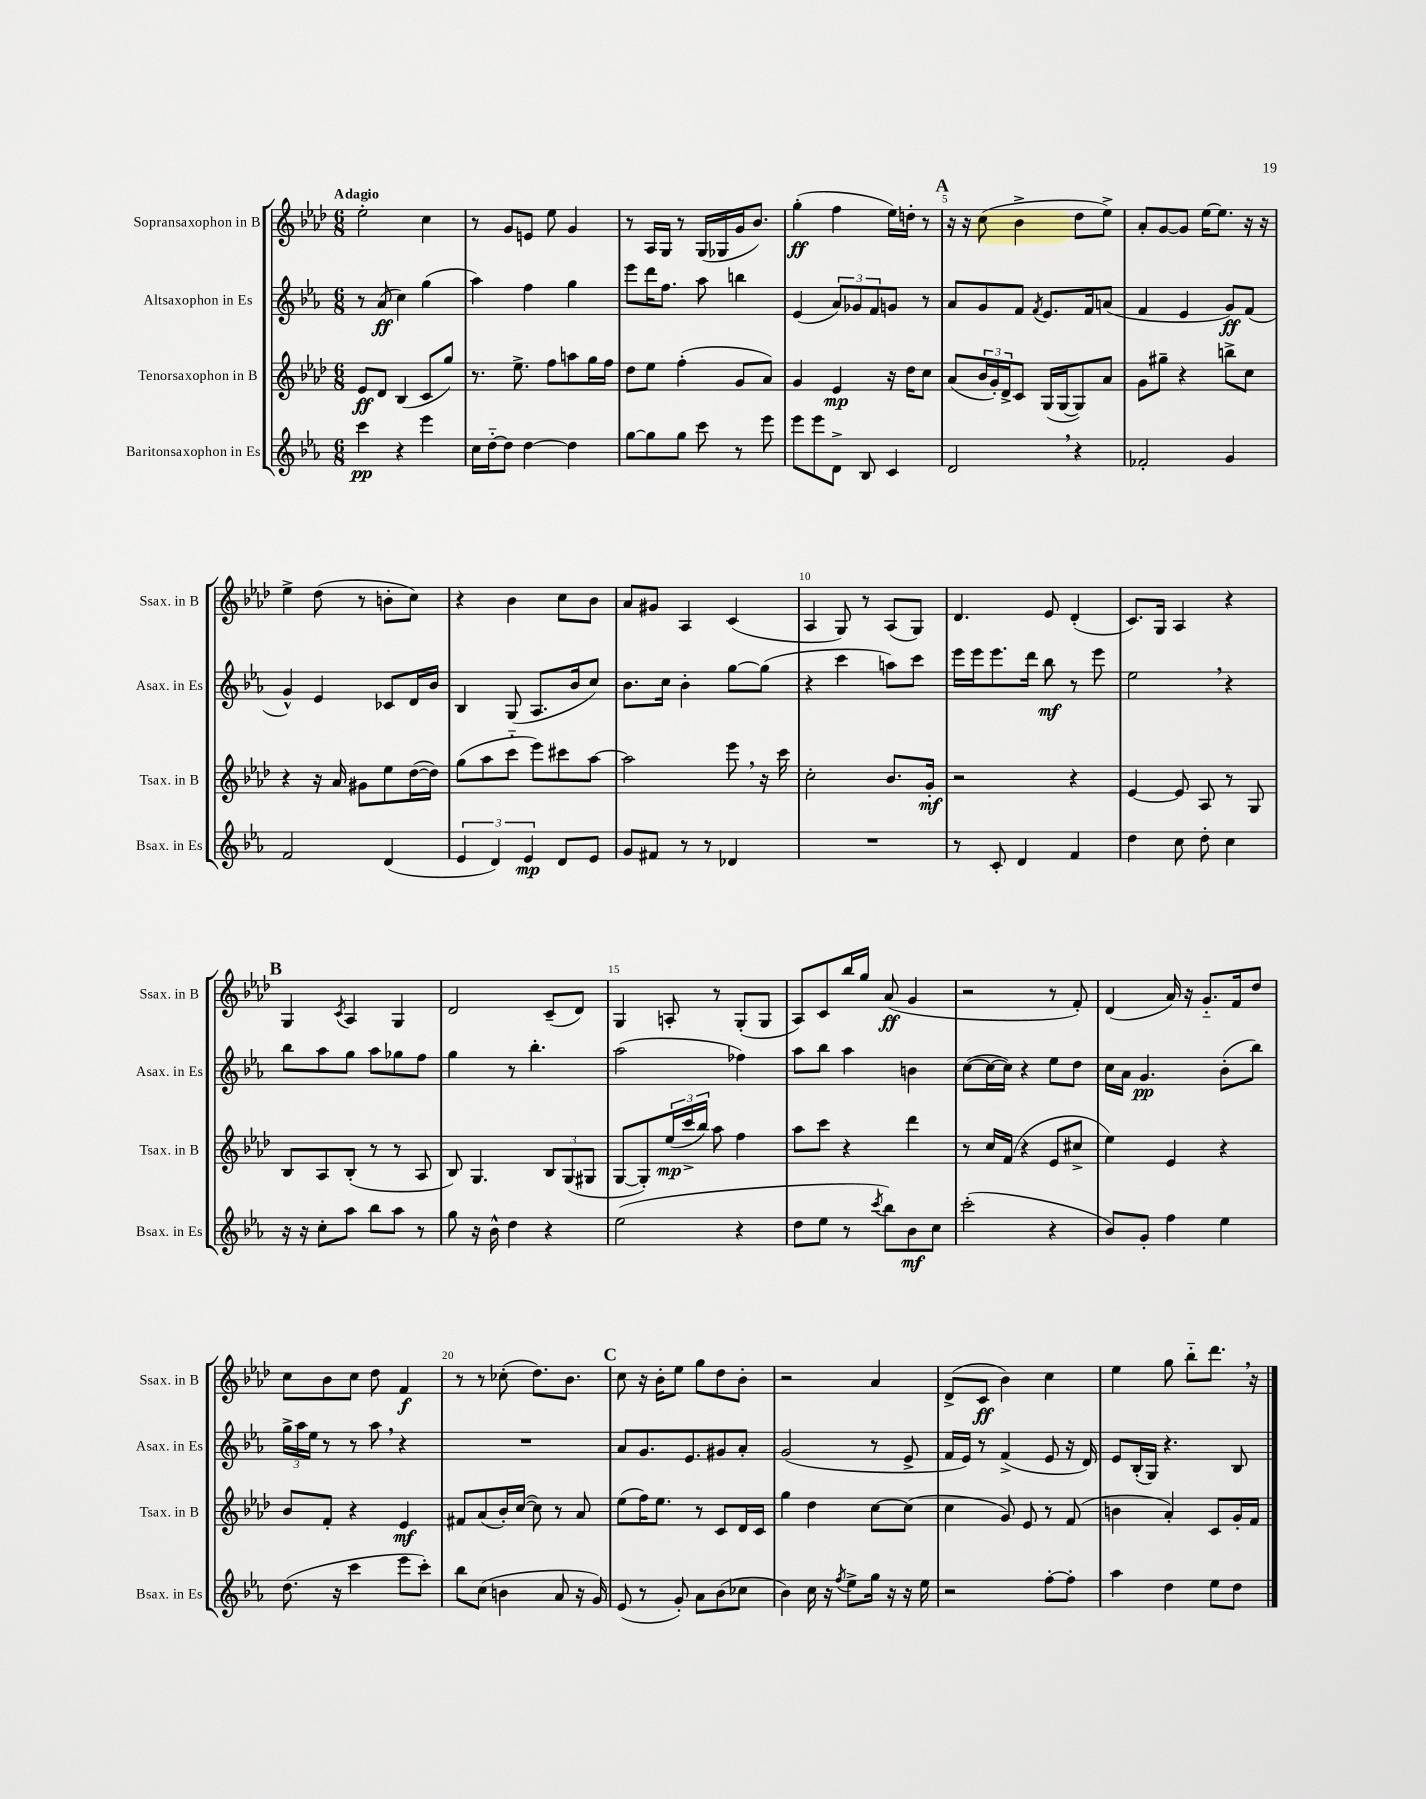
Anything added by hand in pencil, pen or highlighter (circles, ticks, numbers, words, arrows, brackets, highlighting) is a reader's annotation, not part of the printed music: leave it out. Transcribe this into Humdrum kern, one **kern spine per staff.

**kern	**kern	**kern	**kern
*staff4	*staff3	*staff2	*staff1
*clefG2	*clefG2	*clefG2	*clefG2
*k[b-e-a-]	*k[b-e-a-d-]	*k[b-e-a-]	*k[b-e-a-d-]
*M6/8	*M6/8	*M6/8	*M6/8
4ccc	8e-	8r	2ee-'
.	8d-	(8a-	.
4r	(4B-	4cc)	.
4eee-	8c	(4gg	4cc
.	8gg)	.	.
=	=	=	=
16cc	8.r	4aa-)	8r
[16dd'~	.	.	.
8dd]	.	.	8g
.	8.ee-^	.	.
[4dd	.	4ff	8e
.	8ff	.	8ee-
4dd]	8aa	4gg	4g
.	16gg	.	.
.	16ff	.	.
=	=	=	=
[8gg	8dd-	8eee-	8r
8gg]	8ee-	16ddd	16A-
.	.	8.ff	16G
8gg	(4ff'	.	8r
8ccc	.	8aa-	(16G
.	.	.	16G-
8r	8g	4bb	16g
.	.	.	8.b-)
8eee-	8a-)	.	.
=	=	=	=
8eee-	4g	(4e-	(4gg'
8eee-	.	.	.
8d^	4e-	12a-)	4ff
.	.	12g-	.
8B-	.	.	.
.	.	12f	.
4c	16r	8g	16ee-)
.	16dd-	.	16dd'
.	8cc	8r	8r
=	=	=	=
2d	(8a-	8a-	16r
.	.	.	16r
.	24b-	8g	(8cc
.	24g')	.	.
.	24d-^	.	.
.	8c	8f	4b-^
.	.	8qf	.
.	(16G	8.e-	.
.	[16G	.	.
4r	8G])	.	8dd-
.	.	16f	.
.	8a-	(8a	8ee-^)
=	=	=	=
2f-'	8g	4f	8a-'
.	8gg#~	.	[8g
.	4r	4e-	8g]
.	.	.	[16ee-
.	.	.	8.ee-]
4g	8bb^	8g)	.
.	8cc	(8f	16r
.	.	.	16r
=	=	=	=
2f	4r	4g^^)	4ee-^
.	16r	4e-	(8dd-
.	16a-	.	.
.	8g#	.	8r
(4d	8ee-	8c-	8b'
.	([16dd-	16d	8cc)
.	16dd-])	16b-	.
=	=	=	=
6e-	(8gg	4B-	4r
.	8aa-	.	.
6d)	.	.	.
.	8ccc'~	(8G	4b-
6e-	.	.	.
.	8eee-)	8.A-	.
8d	8ccc#	.	8cc
.	.	16b-	.
8e-	[8aa-	8cc)	8b-
=	=	=	=
8g	2aa-]	8.b-	8a-
8f#	.	.	8g#
.	.	16cc	.
8r	.	4b-'	4A-
8r	.	.	.
4d-	8eee-	[8gg	(4c
.	16r	(8gg]	.
.	16ccc	.	.
=	=	=	=
2.r	2cc'	4r	4A-
.	.	4ccc	8G)
.	.	.	8r
.	8.b-	8aa)	(8A-
.	.	8ccc	8G)
.	16g'	.	.
=	=	=	=
8r	2r	16eee-	4.d-
.	.	16eee-	.
8c'	.	8.eee-	.
4d	.	.	.
.	.	16ddd	.
.	.	8bb-	8e-
4f	4r	8r	(4d-'
.	.	8eee-	.
=	=	=	=
4dd	[4e-	2ee-	8.c)
.	.	.	16G
8cc	8e-]	.	4A-
8dd'	8A-	.	.
4cc	8r	4r	4r
.	8G	.	.
=	=	=	=
16r	8B-	8bb-	4G
16r	.	.	.
8cc'	8A-	8aa-	.
.	.	.	8qc
8aa-	(8B-'	8gg	4A-
8bb-	8r	8aa-	.
8aa-	8r	8gg-	4G
8r	8A-	8ff	.
=	=	=	=
8gg	8B-)	4gg	2d-
16r	4.G	.	.
16b-^^	.	.	.
4dd	.	8r	.
.	.	4.bb-'	.
4r	12B-	.	(8c~
.	(12G	.	.
.	.	.	8d-)
.	12G#	.	.
=	=	=	=
(2ee-	[8G	(2aa-	4G
.	8G'])	.	.
.	(24ee-	.	8A'
.	24ccc^	.	.
.	24bb-)	.	.
.	8aa-	.	8r
4r	4ff	4ff-)	(8G'
.	.	.	8G
=	=	=	=
8dd	8aa-	8aa-	8A-)
8ee-	8ccc	8bb-	8c
8r	4r	4aa-	16bb-
.	.	.	16gg
8qccc	.	.	.
8bb-)	.	.	(8a-
8b-	4ddd-	4b	4g
8cc	.	.	.
=	=	=	=
(2ccc'	8r	([8cc	2r
.	16cc	16cc_	.
.	(16f	16cc])	.
.	4r	4r	.
4r	8e-	8ee-	8r
.	8cc#^	8dd	8f')
=	=	=	=
8b-)	4ee-)	16cc	(4d-
.	.	16a-	.
8g'	.	4.g	.
4ff	4e-	.	16a-)
.	.	.	16r
.	.	.	8.g'~
4ee-	4r	(8b-'	.
.	.	.	16f
.	.	8bb-)	8dd-
=	=	=	=
(8.dd	8b-	24gg^	8cc
.	.	24aa-	.
.	.	24ee-	.
.	8f'	8r	8b-
16r	.	.	.
4ccc	4r	8r	8cc
.	.	8aa-	8dd-
8eee-	4e-	4r	4f
8ccc')	.	.	.
=	=	=	=
8bb-	8f#	2.r	8r
(8cc	(8a-	.	8r
4b	16b-')	.	(8cc-'
.	([16cc	.	.
.	8cc])	.	8.dd-)
8a-	8r	.	.
.	.	.	8.b-
16r	8a-	.	.
16g)	.	.	.
=	=	=	=
(8e-	(8ee-	8a-	8cc
8r	16ff)	8.g	16r
.	8.ee-	.	16b-'
8g')	.	.	8ee-
.	.	8.e-	.
8a-	8r	.	8gg
(8b-	8c	8g#	8dd-
8cc-	16d-	8a-'	8b-'
.	16c	.	.
=	=	=	=
4b-)	4gg	(2g	2r
16cc	4dd-	.	.
16r	.	.	.
8qff	.	.	.
8ee-^	.	.	.
16gg	[8cc	8r	4a-
16r	.	.	.
16r	(8cc]	8e-^	.
16ee-	.	.	.
=	=	=	=
2r	4cc	16f	(8d-^
.	.	16e-)	.
.	.	8r	8c
.	8g)	(4f^	4b-)
.	8e-	.	.
[8ff'	8r	8e-	4cc
8ff']	(8f	16r	.
.	.	16d)	.
=	=	=	=
4aa-	4b	8e-	4ee-
.	.	(16B-'	.
.	.	16G)	.
4dd	4a-')	4.r	8gg
.	.	.	8bb-'~
8ee-	8c	.	8.ddd-
8dd	16g'	8B-	.
.	16f	.	16r
==	==	==	==
*-	*-	*-	*-
